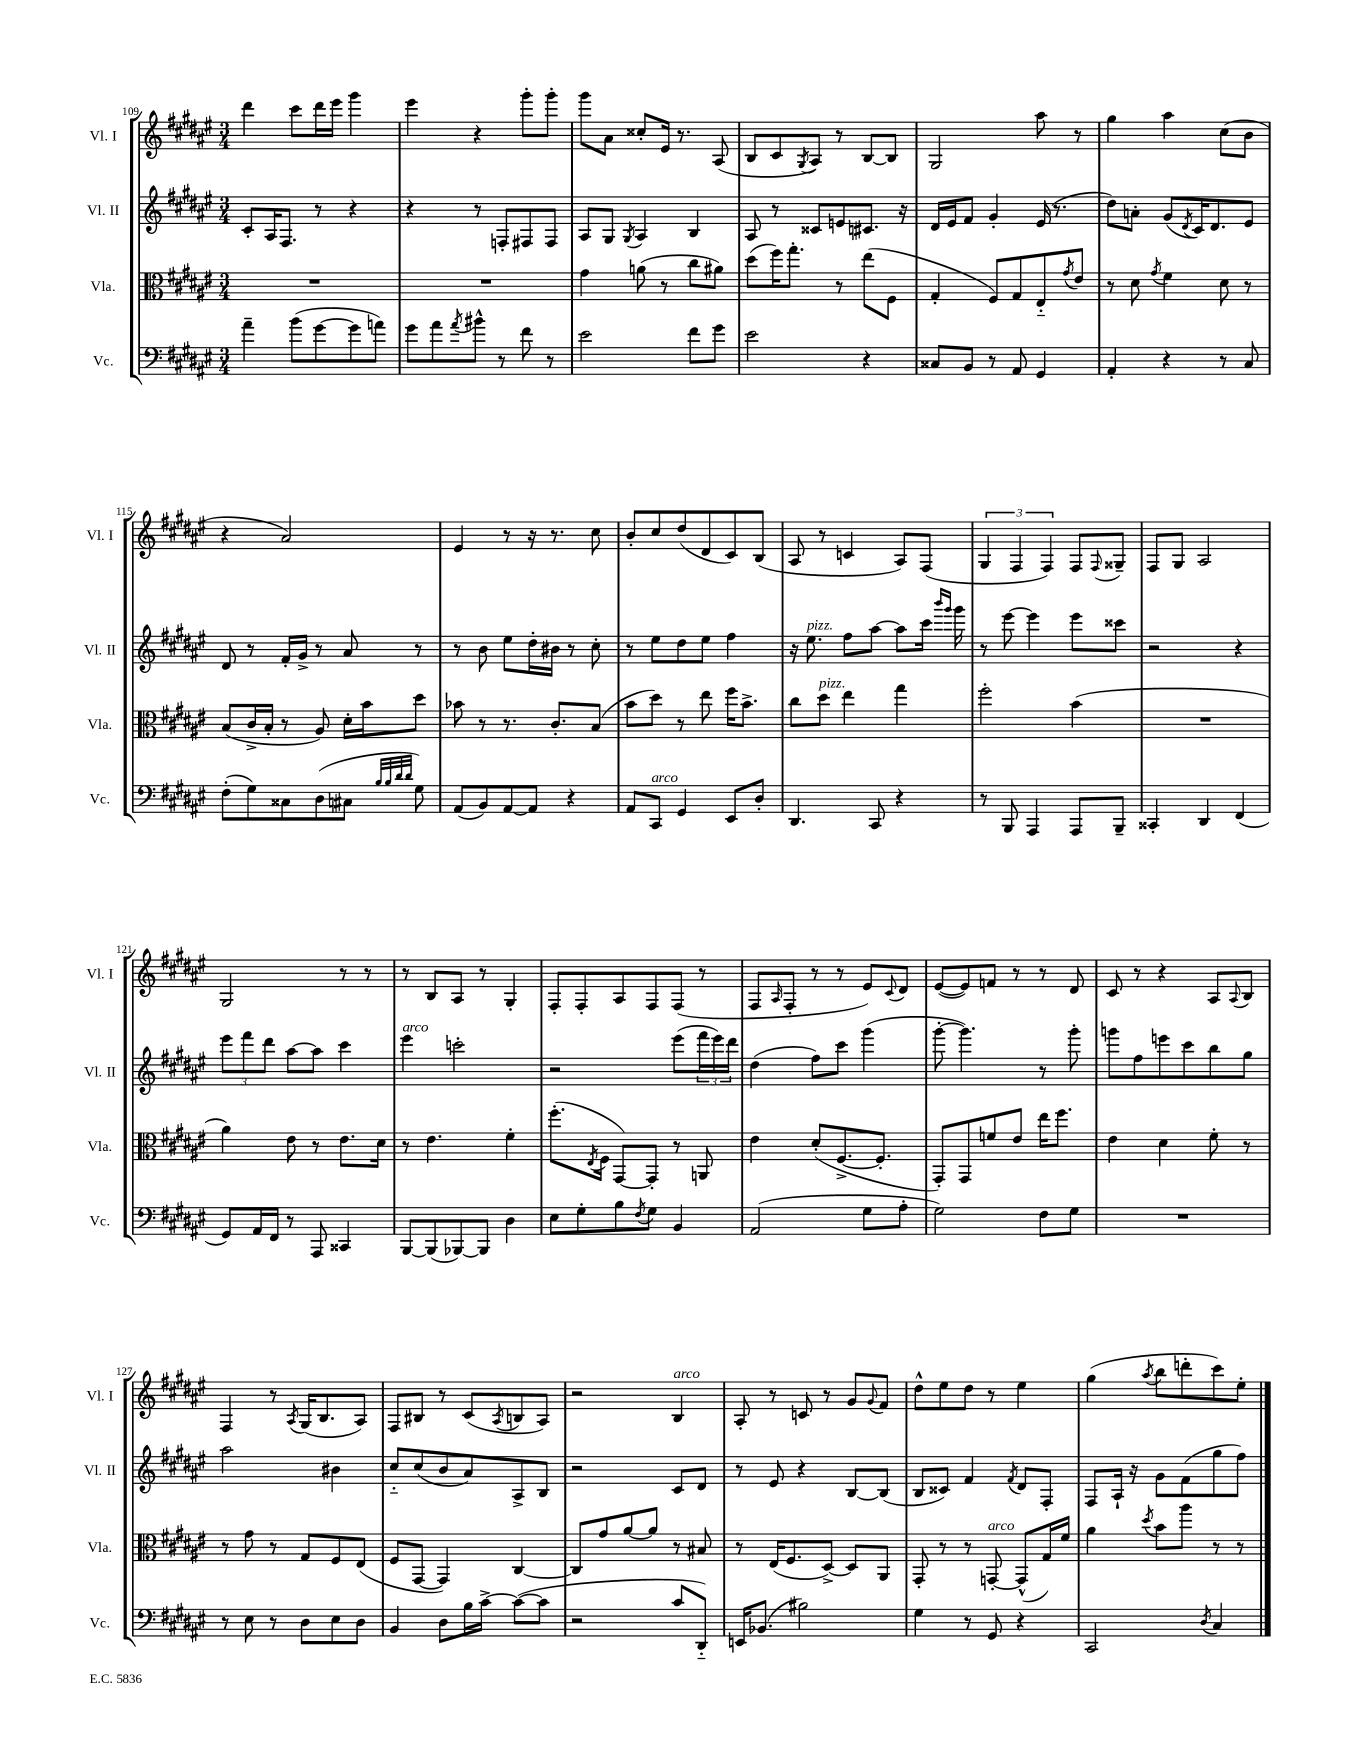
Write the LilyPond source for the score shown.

<<
\new StaffGroup <<
\new Staff = "s0" \with { instrumentName = "Vl. I" shortInstrumentName = "Vl. I" } {
    \clef treble \key fis \major \numericTimeSignature \time 3/4
    dis'''4 cis'''8 dis'''16 eis'''16 gis'''4 |
    eis'''4 r4 gis'''8-. gis'''8-. |
    gis'''8 ais'8 cisis''8-. eis'16 r8. ais8( |
    b8 cis'8 \acciaccatura { gis8 } ais8) r8 b8~ b8 |
    gis2 ais''8 r8 |
    gis''4 ais''4 cis''8( b'8 |
    r4 ais'2) |
    eis'4 r8 r16 r8. cis''8 |
    b'8-. cis''8 dis''8( dis'8 cis'8) b8( |
    ais8 r8 c'4 ais8) fis8( |
    \tuplet 3/2 { gis4 fis4 fis4) } fis8 \appoggiatura { fis8 } gisis8-- |
    fis8 gis8 ais2 |
    gis2 r8 r8 |
    r8 b8 ais8 r8 gis4-. |
    fis8-. fis8-. ais8 fis8 fis8( r8 |
    fis8 \grace { ais16 } fis8-. r8 r8 eis'8) \appoggiatura { cis'8 } dis'8 |
    eis'8~( eis'8) f'8 r8 r8 dis'8 |
    cis'8 r8 r4 ais8 \appoggiatura { ais8 } b8 |
    fis4 r8 \acciaccatura { ais8 } gis16( b8. ais8) |
    fis8 bis8 r8 cis'8( \acciaccatura { ais8 } b8 ais8) |
    r2 b4^\markup { \italic "arco" } |
    ais8-. r8 c'8 r8 gis'8 \appoggiatura { gis'8 } fis'8 |
    dis''8-^ eis''8 dis''8 r8 eis''4 |
    gis''4( \acciaccatura { ais''8 } b''8 d'''8-. cis'''8) eis''8-. \bar "|." |
}
\new Staff = "s1" \with { instrumentName = "Vl. II" shortInstrumentName = "Vl. II" } {
    \clef treble \key fis \major \numericTimeSignature \time 3/4
    cis'8-. ais16 fis8. r8 r4 |
    r4 r8 f8-. fis8 fis8 |
    ais8 gis8 \acciaccatura { gis8 } ais4 b4 |
    ais8 r8 cisis'8 e'8 cis'8. r16 |
    dis'16 eis'16 fis'8 gis'4-. eis'16( r8. |
    dis''8) a'8-. gis'8( \acciaccatura { dis'8 } cis'16) dis'8. eis'8 |
    dis'8 r8 fis'16-. gis'16-> r8 ais'8 r8 |
    r8 b'8 eis''8 dis''16-. bis'16 r8 cis''8-. |
    r8 eis''8 dis''8 eis''8 fis''4 |
    r16 eis''8.^\markup { \italic "pizz." } fis''8 ais''8~ ais''8 cis'''16 \grace { b'''16 gis'''16 } gis'''16 |
    r8 eis'''8~ eis'''4 eis'''8 cisis'''8 |
    r2 r4 |
    \tuplet 3/2 { eis'''8 fis'''8 dis'''8 } ais''8~ ais''8 cis'''4 |
    eis'''4^\markup { \italic "arco" } c'''2-. |
    r2 eis'''8( \tuplet 3/2 { fis'''16 eis'''16) dis'''16 } |
    dis''4( fis''8) cis'''8 gis'''4( |
    gis'''8~-. gis'''4.) r8 gis'''8-. |
    g'''8 fis''8 e'''8 cis'''8 b''8 gis''8 |
    ais''2 bis'4 |
    cis''8-_ cis''8( b'8 ais'8) ais8-> b8 |
    r2 cis'8 dis'8 |
    r8 eis'8 r4 b8~ b8( |
    b8 cisis'8) fis'4 \acciaccatura { fis'8 } dis'8 fis8-. |
    fis8 ais16-! r16 gis'8 fis'8( gis''8 fis''8) \bar "|." |
}
\new Staff = "s2" \with { instrumentName = "Vla." shortInstrumentName = "Vla." } {
    \clef alto \key fis \major \numericTimeSignature \time 3/4
    R2. |
    R2. |
    gis'4 a'8( r8 cis''8 ais'8) |
    dis''8( fis''16) gis''8.-. r8 eis''8( fis8 |
    gis4-. fis8) gis8 eis8-_ \acciaccatura { gis'8 } eis'8 |
    r8 dis'8 \acciaccatura { gis'8 } fis'4 dis'8 r8 |
    b8( cis'16-> b16-. r8 ais8) dis'16-. b'16 dis''8 |
    bes'8 r8 r8. cis'8.-. b8( |
    b'8 dis''8) r8 eis''8 fis''16 b'8.-> |
    cis''8 dis''8^\markup { \italic "pizz." } eis''4 gis''4 |
    fis''2-. b'4( |
    R2. |
    ais'4) eis'8 r8 eis'8. dis'16 |
    r8 eis'4. fis'4-. |
    fis''8.-.( \acciaccatura { eis8 } fis16 gis,8~) gis,8-. r8 a,8 |
    eis'4 dis'8-.( fis8.~-> fis8.-. |
    gis,8-.) gis,8 f'8 eis'8 eis''16 fis''8. |
    eis'4 dis'4 fis'8-. r8 |
    r8 gis'8 r8 gis8 fis8 eis8( |
    fis8 gis,8~ gis,4) cis4~ |
    cis8 gis'8 ais'8~ ais'8 r8 bis8 |
    r8 eis16( fis8. dis8~->) dis8 ais,8 |
    gis,8-. r8 r8 g,8~-.^\markup { \italic "arco" } g,8-^( gis16) fis'16 |
    ais'4 \acciaccatura { dis''8 } b'8 ais''8 r8 r8 \bar "|." |
}
\new Staff = "s3" \with { instrumentName = "Vc." shortInstrumentName = "Vc." } {
    \clef bass \key fis \major \numericTimeSignature \time 3/4
    ais'4-- b'8( gis'8~ gis'8 a'8) |
    gis'8 ais'8 \acciaccatura { ais'8 } bis'8-^ r8 fis'8 r8 |
    eis'2 fis'8 gis'8 |
    eis'2 r4 |
    cisis8 b,8 r8 ais,8 gis,4 |
    ais,4-. r4 r8 cis8 |
    fis8-.( gis8) cisis8 dis8( cis8 \grace { b32 b32 dis'32 dis'32 } gis8) |
    ais,8( b,8) ais,8~ ais,8 r4 |
    ais,8 cis,8^\markup { \italic "arco" } gis,4 eis,8 dis8-. |
    dis,4. cis,8 r4 |
    r8 b,,8 ais,,4 ais,,8 b,,8-- |
    cisis,4-. dis,4 fis,4( |
    gis,8) ais,16 fis,16 r8 ais,,8 cisis,4 |
    b,,8~ b,,8( bes,,8~) bes,,8 dis4 |
    eis8 gis8-. b8 \acciaccatura { fis8 } gis8 b,4 |
    ais,2( gis8 ais8-. |
    gis2) fis8 gis8 |
    R2. |
    r8 eis8 r8 dis8 eis8 dis8 |
    b,4 dis8 b16 cis'16~-> cis'8~( cis'8 |
    r2 cis'8 dis,8-_) |
    e,16 bes,8.( bis2) |
    gis4 r8 gis,8 r4 |
    cis,2 \acciaccatura { dis8 } cis4 \bar "|." |
}
>>
>>
\layout { \context { \Score currentBarNumber = #109 } }
